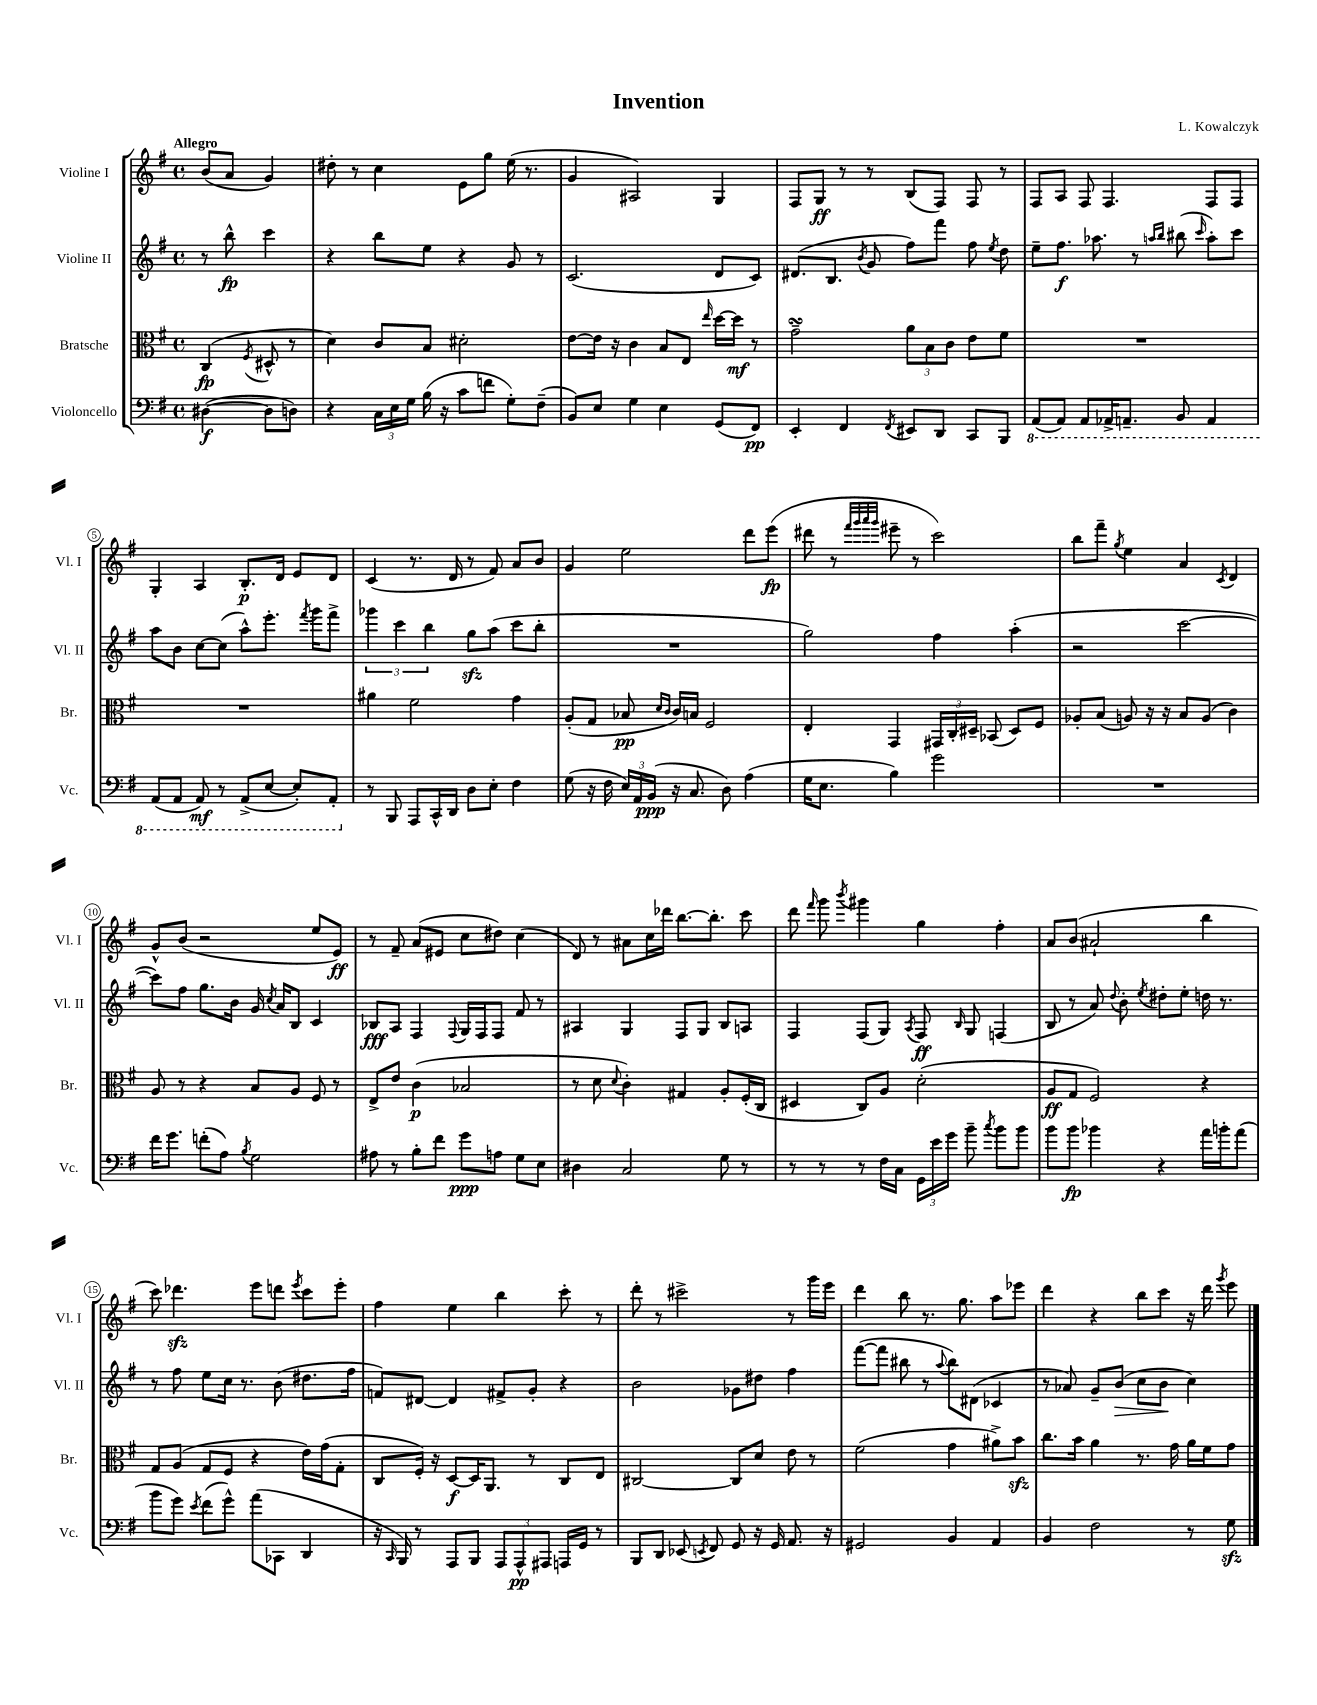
\header { title = "Invention" composer = "L. Kowalczyk" }
<<
\new StaffGroup <<
\new Staff = "s0" \with { instrumentName = "Violine I" shortInstrumentName = "Vl. I" } {
    \clef treble \key g \major \defaultTimeSignature \time 4/4 \partial 2 \tempo "Allegro"
    \autoBeamOff b'8[( a'8] g'4) |
    dis''8-. r8 c''4 e'8[ g''8] e''16( r8. |
    g'4 ais2) g4 |
    fis8[ g8]\ff r8 r8 b8[( fis8]) fis8 r8 |
    fis8[ a8] fis8 fis4. fis8[ fis8] |
    g4-. a4 b8.[-.\p d'16] e'8[ d'8] |
    c'4( r8. d'16 r8 fis'8) a'8[ b'8] |
    g'4 e''2 d'''8[ e'''8]\fp( |
    dis'''8 r8 \grace { fis'''32[ g'''32 a'''32 g'''32] } eis'''8-- r8 c'''2) |
    b''8[ fis'''8]-- \acciaccatura { g''8 } e''4 a'4 \acciaccatura { c'8 } d'4 |
    g'8[-^ b'8]( r2 e''8[ e'8]\ff) |
    r8 fis'8-- a'8[( eis'8] c''8[ dis''8]) c''4( |
    d'8) r8 ais'8[ c''16 des'''16] b''8.[~ b''8.]-. c'''8 |
    d'''8 \grace { fis'''16 } g'''8 \acciaccatura { b'''8 } gis'''4 g''4 fis''4-. |
    a'8[ b'8]( ais'2-! b''4 |
    c'''8) des'''4.\sfz e'''8[ d'''8] \acciaccatura { e'''8 } c'''8[ e'''8]-. |
    fis''4 e''4 b''4 c'''8-. r8 |
    d'''8-. r8 cis'''2-> r8 g'''16[ e'''16] |
    d'''4 b''8 r8. g''8. a''8[ ees'''8] |
    d'''4 r4 b''8[ c'''8] r16 d'''16 \acciaccatura { g'''8 } e'''8 \bar "|." |
}
\new Staff = "s1" \with { instrumentName = "Violine II" shortInstrumentName = "Vl. II" } {
    \clef treble \key g \major \defaultTimeSignature \time 4/4 \partial 2
    \autoBeamOff r8 b''8-^\fp c'''4 |
    r4 b''8[ e''8] r4 g'8 r8 |
    c'2.( d'8[ c'8]) |
    dis'8.[( b8.] \acciaccatura { b'8 } g'8 fis''8[) fis'''8] fis''8 \acciaccatura { e''8 } d''8 |
    e''8[-- fis''8.]\f aes''8. r8 \grace { a''16[ b''16] } bis''8( \grace { c'''16 } a''8[-.) c'''8] |
    a''8[ b'8] c''8[~ c''8]( a''8[-^) e'''8.]-. \acciaccatura { fis'''8 } g'''16[ fis'''8]-> |
    \tuplet 3/2 { ges'''4 c'''4 b''4 } g''8[\sfz a''8]( c'''8[ b''8]-. |
    R1 |
    g''2) fis''4 a''4-.( |
    r2 c'''2~ |
    c'''8[) fis''8] g''8.[ b'16] g'16 \acciaccatura { c''8 } a'16[ b8] c'4 |
    bes8[\fff a8] fis4 \appoggiatura { fis8 } g16[ fis16 fis8] fis'8 r8 |
    ais4 g4 fis8[ g8] b8[ a8] |
    fis4 fis8[( g8]) \acciaccatura { a8 } fis8\ff \grace { b16 } g8 f4( |
    b8 r8 a'8) \appoggiatura { d''8 } b'8-. \acciaccatura { e''8 } dis''8[-. e''8]-. d''16 r8. |
    r8 fis''8 e''8[ c''16] r8. b'8( dis''8.[ fis''16] |
    f'8[) dis'8]~ dis'4 fis'8[-> g'8]-. r4 |
    b'2 ges'8[ dis''8] fis''4 |
    fis'''8[~( fis'''8] bis''8 r8 \appoggiatura { a''8 } bis''8[) dis'8]( ces'4 |
    r8 aes'8) g'8[-- b'8]\>( c''8[ b'8]\! c''4) \bar "|." |
}
\new Staff = "s2" \with { instrumentName = "Bratsche" shortInstrumentName = "Br." } {
    \clef alto \key g \major \defaultTimeSignature \time 4/4 \partial 2
    \autoBeamOff c4\fp( \acciaccatura { fis8 } dis8-^ r8 |
    d'4) c'8[ b8] dis'2-. |
    e'8[~ e'16] r16 c'4 b8[ e8] \grace { e''16 } d''16[~ d''16]\mf r8 |
    g'2--\turn \tuplet 3/2 { a'8[ b8 c'8] } e'8[ fis'8] |
    R1 |
    R1 |
    ais'4 fis'2 g'4 |
    a8[-.( g8] bes8\pp \grace { d'16[ c'16] } c'16[) b16] fis2 |
    e4-. g,4 \tuplet 3/2 { gis,16[ c16-. dis16]-- } bes,8( dis8[) fis8] |
    aes8[-. b8]( a8) r16 r16 b8[ a8]( c'4) |
    a8 r8 r4 b8[ a8] fis8 r8 |
    e8[-> e'8] c'4\p( bes2 |
    r8 d'8 \appoggiatura { d'8 } c'4-.) gis4 a8[-. fis16-.( c16] |
    dis4 c8[) a8] d'2-.( |
    a8[\ff g8] fis2) r4 |
    g8[ a8]( g8[ fis8] r4 e'16[) g'16( g8]-. |
    c8[ fis16]-.) r16 d8[~\f d16 a,8.] r8 c8[ e8] |
    cis2~ cis8[ d'8] e'8 r8 |
    fis'2( g'4 ais'8[->) b'8]\sfz |
    c''8.[ b'16] a'4 r8. g'16 a'16[ fis'16 g'8] \bar "|." |
}
\new Staff = "s3" \with { instrumentName = "Violoncello" shortInstrumentName = "Vc." } {
    \clef bass \key g \major \defaultTimeSignature \time 4/4 \partial 2
    \autoBeamOff dis4~\f( dis8[ d8]) |
    r4 \tuplet 3/2 { c16[ e16 g16] } b16( r16 c'8[ f'8] g8[-.) fis8]--( |
    b,8[) e8] g4 e4 g,8[( fis,8]\pp) |
    e,4-. fis,4 \acciaccatura { fis,8 } eis,8[ d,8] c,8[ b,,8] |
    \ottava #-1 a,,8[( a,,8]) a,,8[ aes,,16-> a,,8.]-- b,,8 a,,4 |
    a,,8[( a,,8] a,,8\mf) r8 a,,8[->( e,8]~ e,8[-.) a,,8]-. \ottava #0 |
    r8 b,,8 a,,8[ c,16-^ d,16] d8[ e8]-. fis4 |
    g8( r16 fis16 \tuplet 3/2 { e16[) a,16 b,16]\ppp( } r16 c8. d8) a4( |
    g16[ e8.] b4) g'2 |
    R1 |
    fis'16[ g'8.] f'8[-.( a8]) \acciaccatura { b8 } g2 |
    ais8 r8 b8[-. fis'8] g'8[\ppp a8] g8[ e8] |
    dis4 c2 g8 r8 |
    r8 r8 r8 fis16[ c16] \tuplet 3/2 { g,16[ e'16 g'16] } b'8-- \acciaccatura { c''8 } b'8[ b'8] |
    b'8[ b'8]\fp bes'4 r4 a'16[ b'16-. a'8]( |
    b'8[ g'8]) \acciaccatura { e'8 } fis'8[( g'8]-^) a'8[( ces,8] d,4 |
    r16 \grace { c,16 } b,,16) r8 a,,8[ b,,8] \tuplet 3/2 { a,,8[ a,,8-^\pp ais,,8] } a,,16[ g,16] r8 |
    b,,8[ d,8] ees,8( \acciaccatura { e,8 } fis,8) g,8 r16 g,16 a,8. r16 |
    gis,2 b,4 a,4 |
    b,4 fis2 r8 g8\sfz \bar "|." |
}
>>
>>
\layout { \context { \Score \override BarNumber.stencil = #(make-stencil-circler 0.1 0.3 ly:text-interface::print) } }
